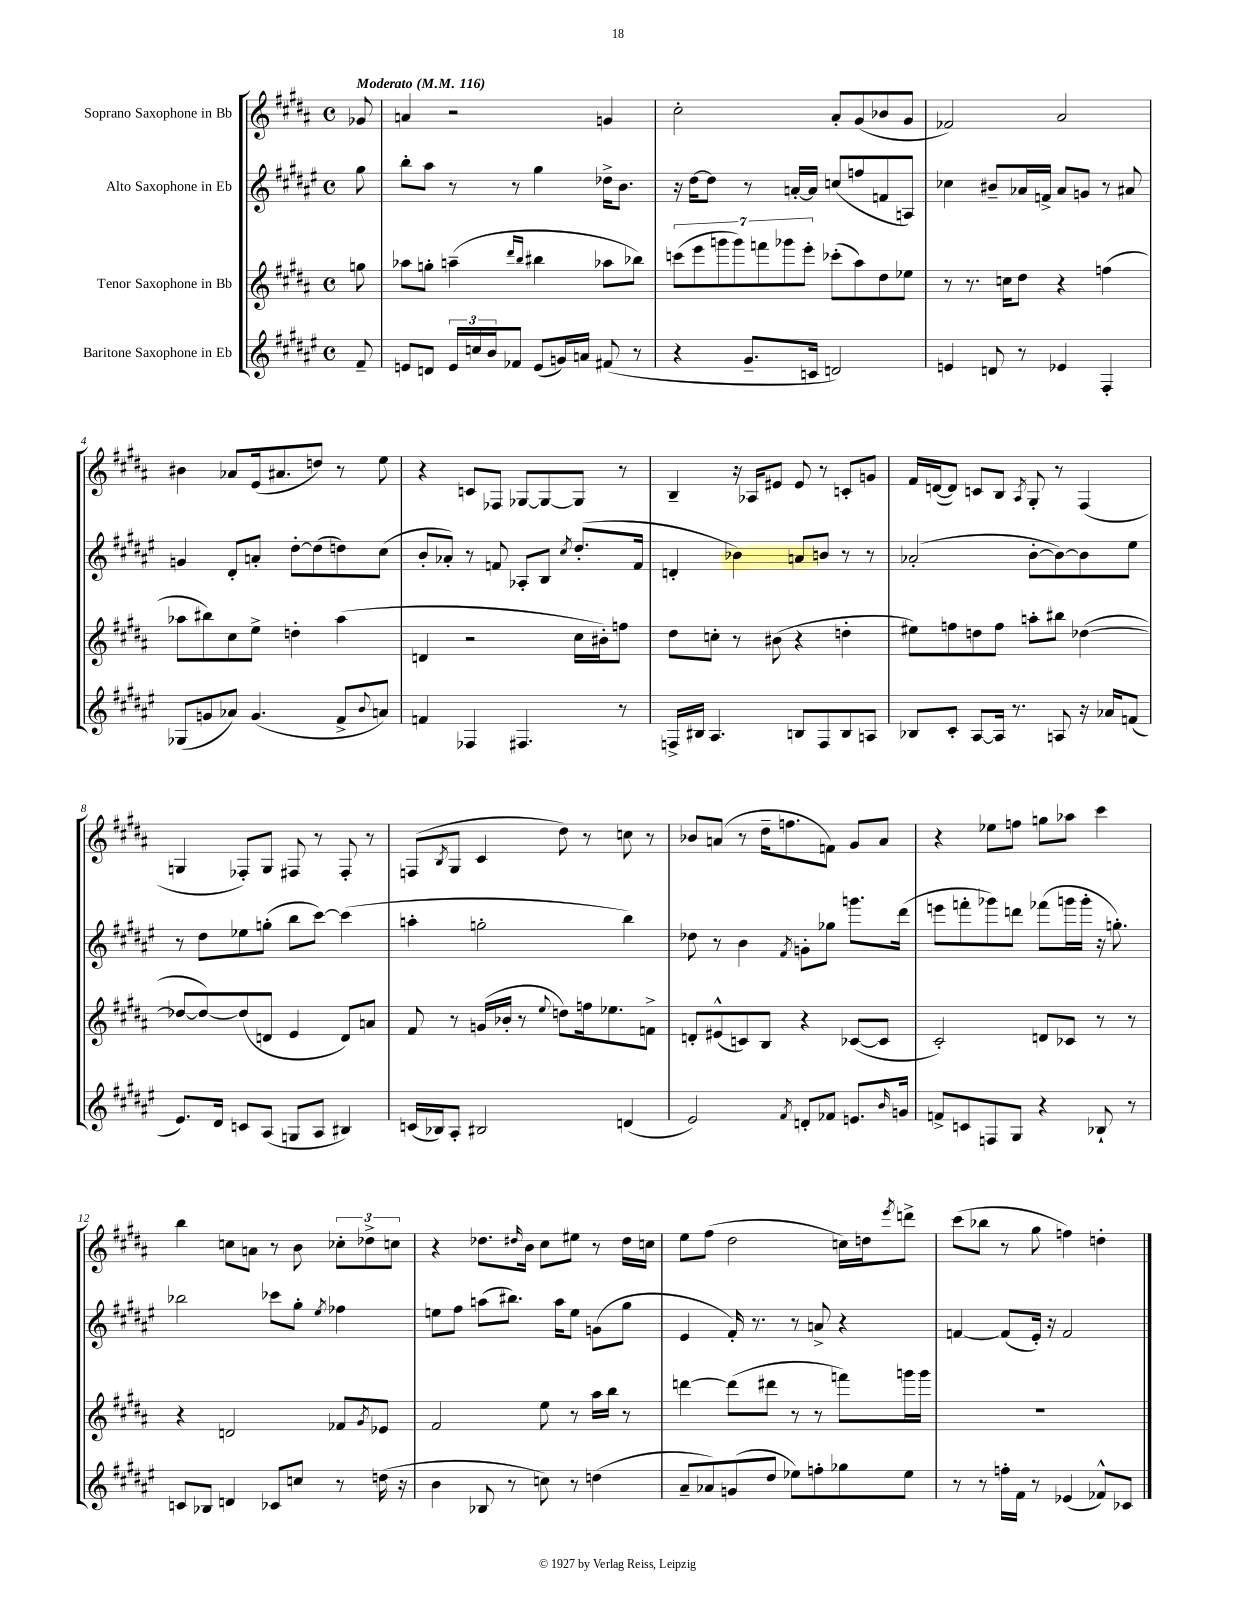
<<
\new StaffGroup <<
\new Staff = "s0" \with { instrumentName = "Soprano Saxophone in Bb" } {
    \clef treble \key b \major \defaultTimeSignature \time 4/4 \partial 8 \tempo "Moderato" 4 = 116
    ges'8 |
    a'4 r2 g'4 |
    cis''2-. ais'8-. gis'8( bes'8 gis'8 |
    fes'2) ais'2 |
    bis'4 aes'8 e'16( ais'8. d''8) r8 e''8 |
    r4 c'8 fes8 ges8~ ges8~ ges8 r8 |
    b4-- r16 aes16 eis'8 eis'8 r8 c'8-. g'8 |
    fis'16 d'16~( d'8) c'8 b8 \acciaccatura { ais8 } gis8-. r8 fis4( |
    g4 fes8-.) g8 fis8 r8 fis8-. r8 |
    f8( \acciaccatura { b8 } gis8 cis'4 dis''8) r8 c''8 r8 |
    bes'8 a'8( r8 dis''16-- f''8. f'8) gis'8 a'8 |
    r4 ees''8 f''8 g''8 aes''8 cis'''4 |
    b''4 c''8 a'8 r8 b'8 \tuplet 3/2 { ces''8-. des''8-> c''8 } |
    r4 des''8. \grace { dis''16 } b'16 cis''8 eis''8 r8 dis''16 c''16 |
    e''8 fis''8( dis''2 c''16) d''16 \acciaccatura { e'''8 } d'''8-> |
    cis'''8( bes''8 r8 gis''8 f''4) d''4-. \bar "|." |
}
\new Staff = "s1" \with { instrumentName = "Alto Saxophone in Eb" } {
    \clef treble \key fis \major \defaultTimeSignature \time 4/4 \partial 8
    gis''8 |
    b''8-. ais''8 r8 r8 gis''4 des''16-> b'8. |
    r16 dis''16~ dis''8 r8 a'16~-. a'16 c''8( f''8 f'8 a8) |
    ces''4 bis'8-- aes'16 f'16-> aes'8 g'8 r8 ais'8 |
    g'4 dis'8-. a'8-. dis''8~-. dis''8( d''8) cis''8( |
    b'8-. aes'8-.) r8 f'8 aes8-. b8 \acciaccatura { cis''8 } dis''8.-.( f'16 |
    d'4-. bes'4) a'8 b'8 r8 r8 |
    aes'2-.( b'8~-. b'8~) b'8 eis''8 |
    r8 dis''8 ees''8 g''8-.( b''8 cis'''8~) cis'''4( |
    a''4-. g''2-. b''4) |
    des''8 r8 b'4 \acciaccatura { fis'8 } g'8-. ges''8 g'''8. dis'''16( |
    e'''8 f'''8-. ges'''8) d'''8 fes'''8( g'''16 g'''16-. r16 g''8.-.) |
    bes''2 ces'''8 gis''8-. \acciaccatura { eis''8 } fes''4 |
    e''8 fis''8 a''8( bis''8.) a''16 e''8 g'8( gis''8 |
    eis'4 fis'16-.) r8. r8 a'8-> r4 |
    f'4~ f'8( eis'16-.) r16 f'2 \bar "|." |
}
\new Staff = "s2" \with { instrumentName = "Tenor Saxophone in Bb" } {
    \clef treble \key b \major \defaultTimeSignature \time 4/4 \partial 8
    g''8 |
    aes''8 g''8-. a''4--( \grace { dis'''16 b''16 } bis''4 aes''8 bes''8) |
    \tuplet 7/4 { c'''8( e'''8 g'''8 g'''8) f'''8 ges'''8 e'''8-. } ces'''8-.( ais''8) dis''8 ees''8 |
    r8 r8. c''16 dis''8 r4 f''4( |
    aes''8 bis''8) cis''8 e''8-> d''4-. aes''4( |
    d'4 r2 cis''16 bis'16-.) f''8 |
    dis''8 c''8-. r8 bis'8( r4 d''4-. |
    eis''8) f''8 d''8 f''8 a''8-. bis''8 des''4~( |
    des''8~ des''8~) des''8( d'8 e'4 d'8) a'8 |
    fis'8 r8 g'16( bes'16-. r8 \appoggiatura { e''8 } d''8) f''16 ees''8. f'8-> |
    d'8-. eis'8-^( c'8) b8 r4 ces'8~( ces'8 |
    cis'2-.) d'8 ces'8 r8 r8 |
    r4 d'2 fes'8 \acciaccatura { gis'8 } ees'8 |
    fis'2 e''8 r8 ais''16 b''16 r8 |
    d'''4~ d'''8( dis'''8 r8 r8 f'''8) g'''16 g'''16 |
    R1 \bar "|." |
}
\new Staff = "s3" \with { instrumentName = "Baritone Saxophone in Eb" } {
    \clef treble \key fis \major \defaultTimeSignature \time 4/4 \partial 8
    fis'8-- |
    e'8 d'8 \tuplet 3/2 { e'16 c''16 b'16 } fes'8 e'8( g'16) a'16 fis'8( r8 |
    r4 gis'8.-- c'16 d'2) |
    e'4 d'8 r8 ees'4 fis4-. |
    ges8( g'8 aes'8) g'4.( fis'8-> \appoggiatura { b'8 } a'8) |
    f'4 fes4 fis4. r8 |
    f16-> bis16 ais4. b8 f8 b8 a8 |
    bes8 cis'8-. ais8~ ais16 r8. a8 r16 aes'16 f'8( |
    eis'8.) dis'16 c'8 ais8( g8 ais8 bis4) |
    c'16( bes16) ais8-. bis2 d'4( |
    eis'2) \acciaccatura { fis'8 } d'8-. fes'8 e'8. \grace { b'16 } g'16 |
    f'8-> c'8 f8 gis8 r4 bes8-! r8 |
    c'8 bes8 d'4 ces'8 c''8 r8 d''16( r16 |
    b'4 bes8 r8 c''8) r8 d''4( |
    ais'8-- aes'8) g'8( dis''8 ees''8) f''8-. ges''8 ees''8 |
    r8 r8 f''16-. fis'16 r8 ees'4( fes'8-^) ces'8 \bar "|." |
}
>>
>>
